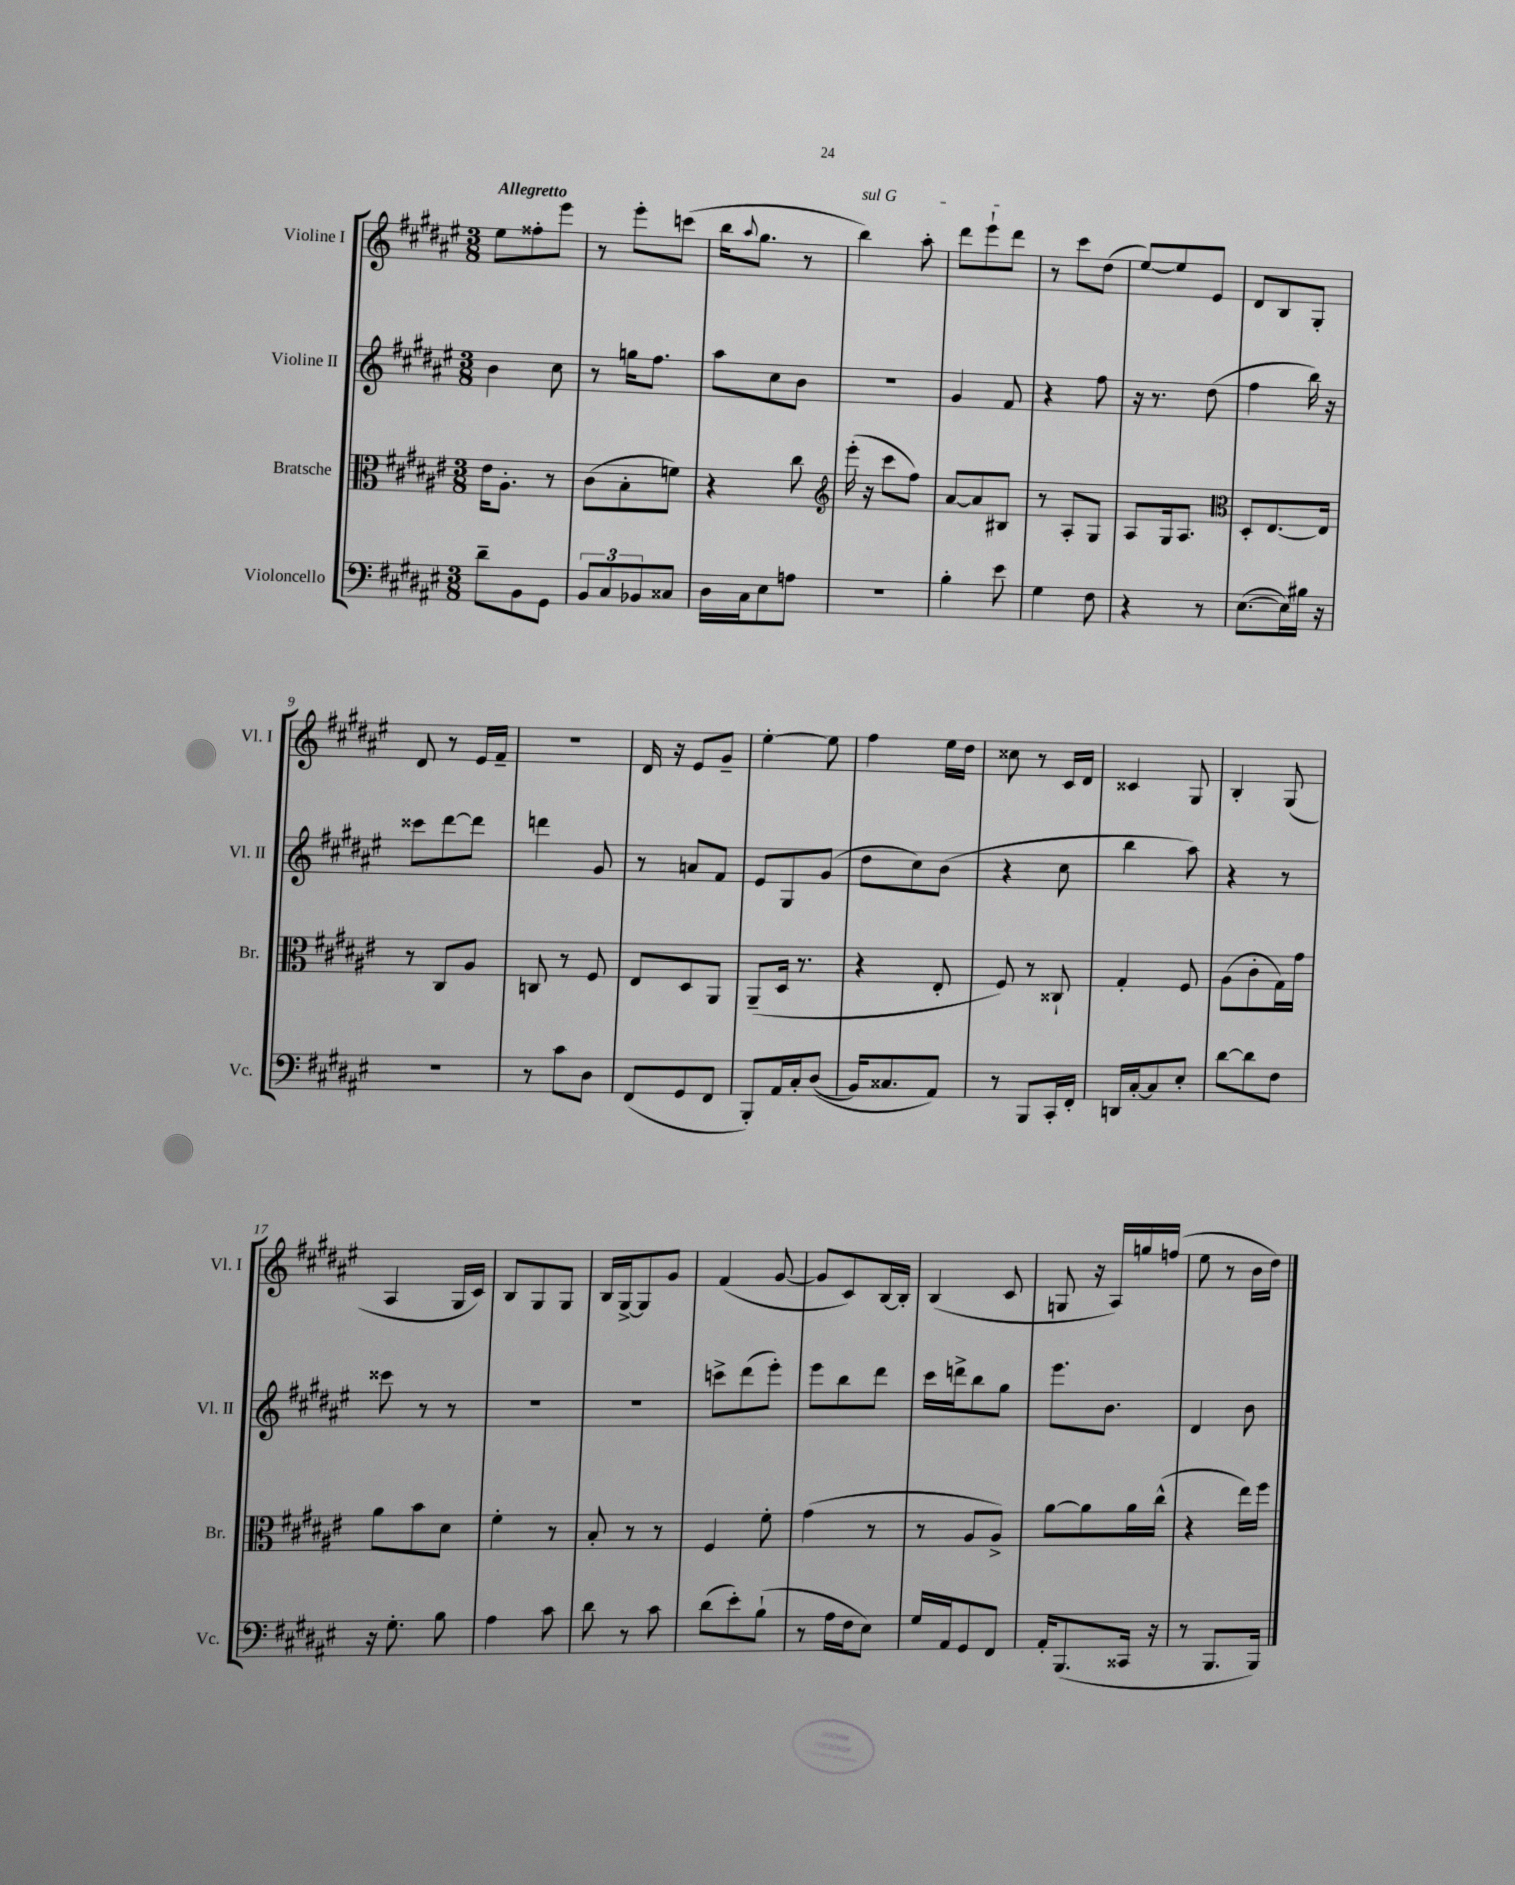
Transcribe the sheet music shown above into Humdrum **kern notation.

**kern	**kern	**kern	**kern
*part4	*part3	*part2	*part1
*staff4	*staff3	*staff2	*staff1
*I"Violoncello	*I"Bratsche	*I"Violine II	*I"Violine I
*I'Vc.	*I'Br.	*I'Vl. II	*I'Vl. I
*clefF4	*clefC3	*clefG2	*clefG2
*k[f#c#g#d#a#e#]	*k[f#c#g#d#a#e#]	*k[f#c#g#d#a#e#]	*k[f#c#g#d#a#e#]
*M3/8	*M3/8	*M3/8	*M3/8
=1	=1	=1	=1
!	!	!	!LO:TX:a:B:t=Allegretto
8d#~\L	16e#\KL	4b\	8ee#\L
.	8.A#'\J	.	.
8BB\	.	.	8ff##X'\
8GG#\J	8r	8cc#\	8eee#\J
=2	=2	=2	=2
12BB/L	(8c#\L	8r	8r
12C#/	.	.	.
.	8B'\	16ggn\KL	8eee#'\L
12BB-X/	.	.	.
.	.	8.ff#\J	.
8C##X/J	8fn\J)	.	(8cccn\J
=3	=3	=3	=3
16D#\LL	4r	8aa#\L	16bb\KL
.	.	.	8qqaa#/
16C#\J	.	.	8.gg#\J
8E#\	.	8cc#\	.
8An\J	8cc#\	8b\J	8r
=4	=4	=4	=4
*	*clefG2	*	*
!	!	!	!LO:TX:a:i:t=sul G
4.r	(16eee#'\	4.r	4bb\)
.	16r	.	.
.	8ccc#\L	.	.
.	8ff#\J)	.	8aa#'\
=5	=5	=5	=5
4B'\	[8a#/L	4g#/	8ddd#\L
.	8a#/]	.	8eee#`\
8e#\	8B#X/J	8f#/	8ddd#\J
=6	=6	=6	=6
4G#\	8r	4r	8r
.	8A#'/L	.	8ccc#\L
8F#\	8G#/J	8ff#\	(8dd#\J
=7	=7	=7	=7
4r	8A#/L	16r	[8ee#/L)
.	.	8.r	.
.	16G#/k	.	8ee#/]
.	8.A#/J	.	.
8r	.	(8dd#\	8e#/J
=8	=8	=8	=8
*	*clefC3	*	*
([8.E#\L	8D#'/L	4ff#\	8d#/L
.	[8.E#/	.	8B/
16E#\L])	.	.	.
16B#X\JJ	.	16bb\)	8G#'/J
16r	16E#/Jk]	16r	.
!!LO:LB:g=z
=9	=9	=9	=9
4.r	8r	8ccc##X\L	8d#/
.	8C#/L	[8ddd#\	8r
.	8A#/J	8ddd#\J]	16e#/LL
.	.	.	16f#~/JJ
=10	=10	=10	=10
8r	8Cn/	4dddn\	4.r
8c#\L	8r	.	.
8D#\J	8F#/	8g#/	.
=11	=11	=11	=11
(8FF#/L	8E#/L	8r	16d#/
.	.	.	16r
8GG#/	8D#/	8an/L	8e#/L
8FF#/J	8AA#/J	8f#/J	8g#~/J
=12	=12	=12	=12
8BBB'/L)	(8AA#~/L	8e#/L	[4ee#'\
16AA#/L	16D#/Jk	8G#/	.
16C#'/J	8.r	.	.
((8D#/J	.	(8g#/J	8ee#\]
=13	=13	=13	=13
16BB/KL)	4r	8dd#\L	4ff#\
8.C##X/	.	.	.
.	.	8cc#\)	.
8AA#/J)	8E#'/	(8b\J	16ee#\LL
.	.	.	16dd#\JJ
=14	=14	=14	=14
8r	8F#/)	4r	8cc##X\
8BBB/L	8r	.	8r
16CC#'/L	8C##X`/	8cc#\	16c#/LL
16FF#'/JJ	.	.	16d#/JJ
=15	=15	=15	=15
16DDn/LL	4G#'/	4bb\	4c##X/
[16C#'/J	.	.	.
8C#/]	.	.	.
8E#'/J	8F#/	8aa#\)	8G#/
=16	=16	=16	=16
[8d#\L	(8A#\L	4r	4B'/
8d#\]	8c#'\	.	.
8F#\J	16G#\L)	8r	(8G#/
.	16g#\JJ	.	.
!!LO:LB:g=z
=17	=17	=17	=17
16r	8a#\L	8ccc##X\	4A#/
8.G#'\	.	.	.
.	8b\	8r	.
8B\	8d#\J	8r	16G#/LL
.	.	.	16c#/JJ)
=18	=18	=18	=18
4A#\	4f#'\	4.r	8B/L
.	.	.	8G#/
8c#\	8r	.	8G#/J
=19	=19	=19	=19
8d#\	8B'/	4.r	16B/LL
.	.	.	[16G#^/J
8r	8r	.	8G#/]
8c#\	8r	.	8g#/J
=20	=20	=20	=20
(8d#\L	4F#/	8cccn^\L	(4f#/
8e#'\)	.	(8ddd#\	.
(8B`\J	8f#'\	8eee#'\J)	[8g#/
=21	=21	=21	=21
8r	(4g#\	8eee#\L	8g#/L]
16A#\LL	.	8bb\	8c#/)
16F#\J	.	.	.
8E#\J)	8r	8ddd#\J	[16B/L
.	.	.	16B'/JJ]
=22	=22	=22	=22
16G#/LL	8r	16ccc#\LL	(4B/
16AA#/J	.	16dddn^\J	.
8GG#/	8A#/L	8bb\	.
8FF#/J	8A#^/J)	8gg#\J	8c#/
=23	=23	=23	=23
16AA#'/KL	[8a#\L	8.eee#\L	8Gn/
(8.BBB/	.	.	.
.	8a#\]	.	16r
.	.	8.b\J	16A#/LL)
16CC##X/Jk	16a#\L	.	16ggn/
16r	(16cc#^^\JJ	.	(16ffn/JJ
=24	=24	=24	=24
8r	4r	4d#/	8ee#\
8.BBB/L	.	.	8r
.	16ee#\LL)	8b\	16b\LL
16BBB/Jk)	16ff#\JJ	.	16dd#\JJ)
==	==	==	==
*-	*-	*-	*-
